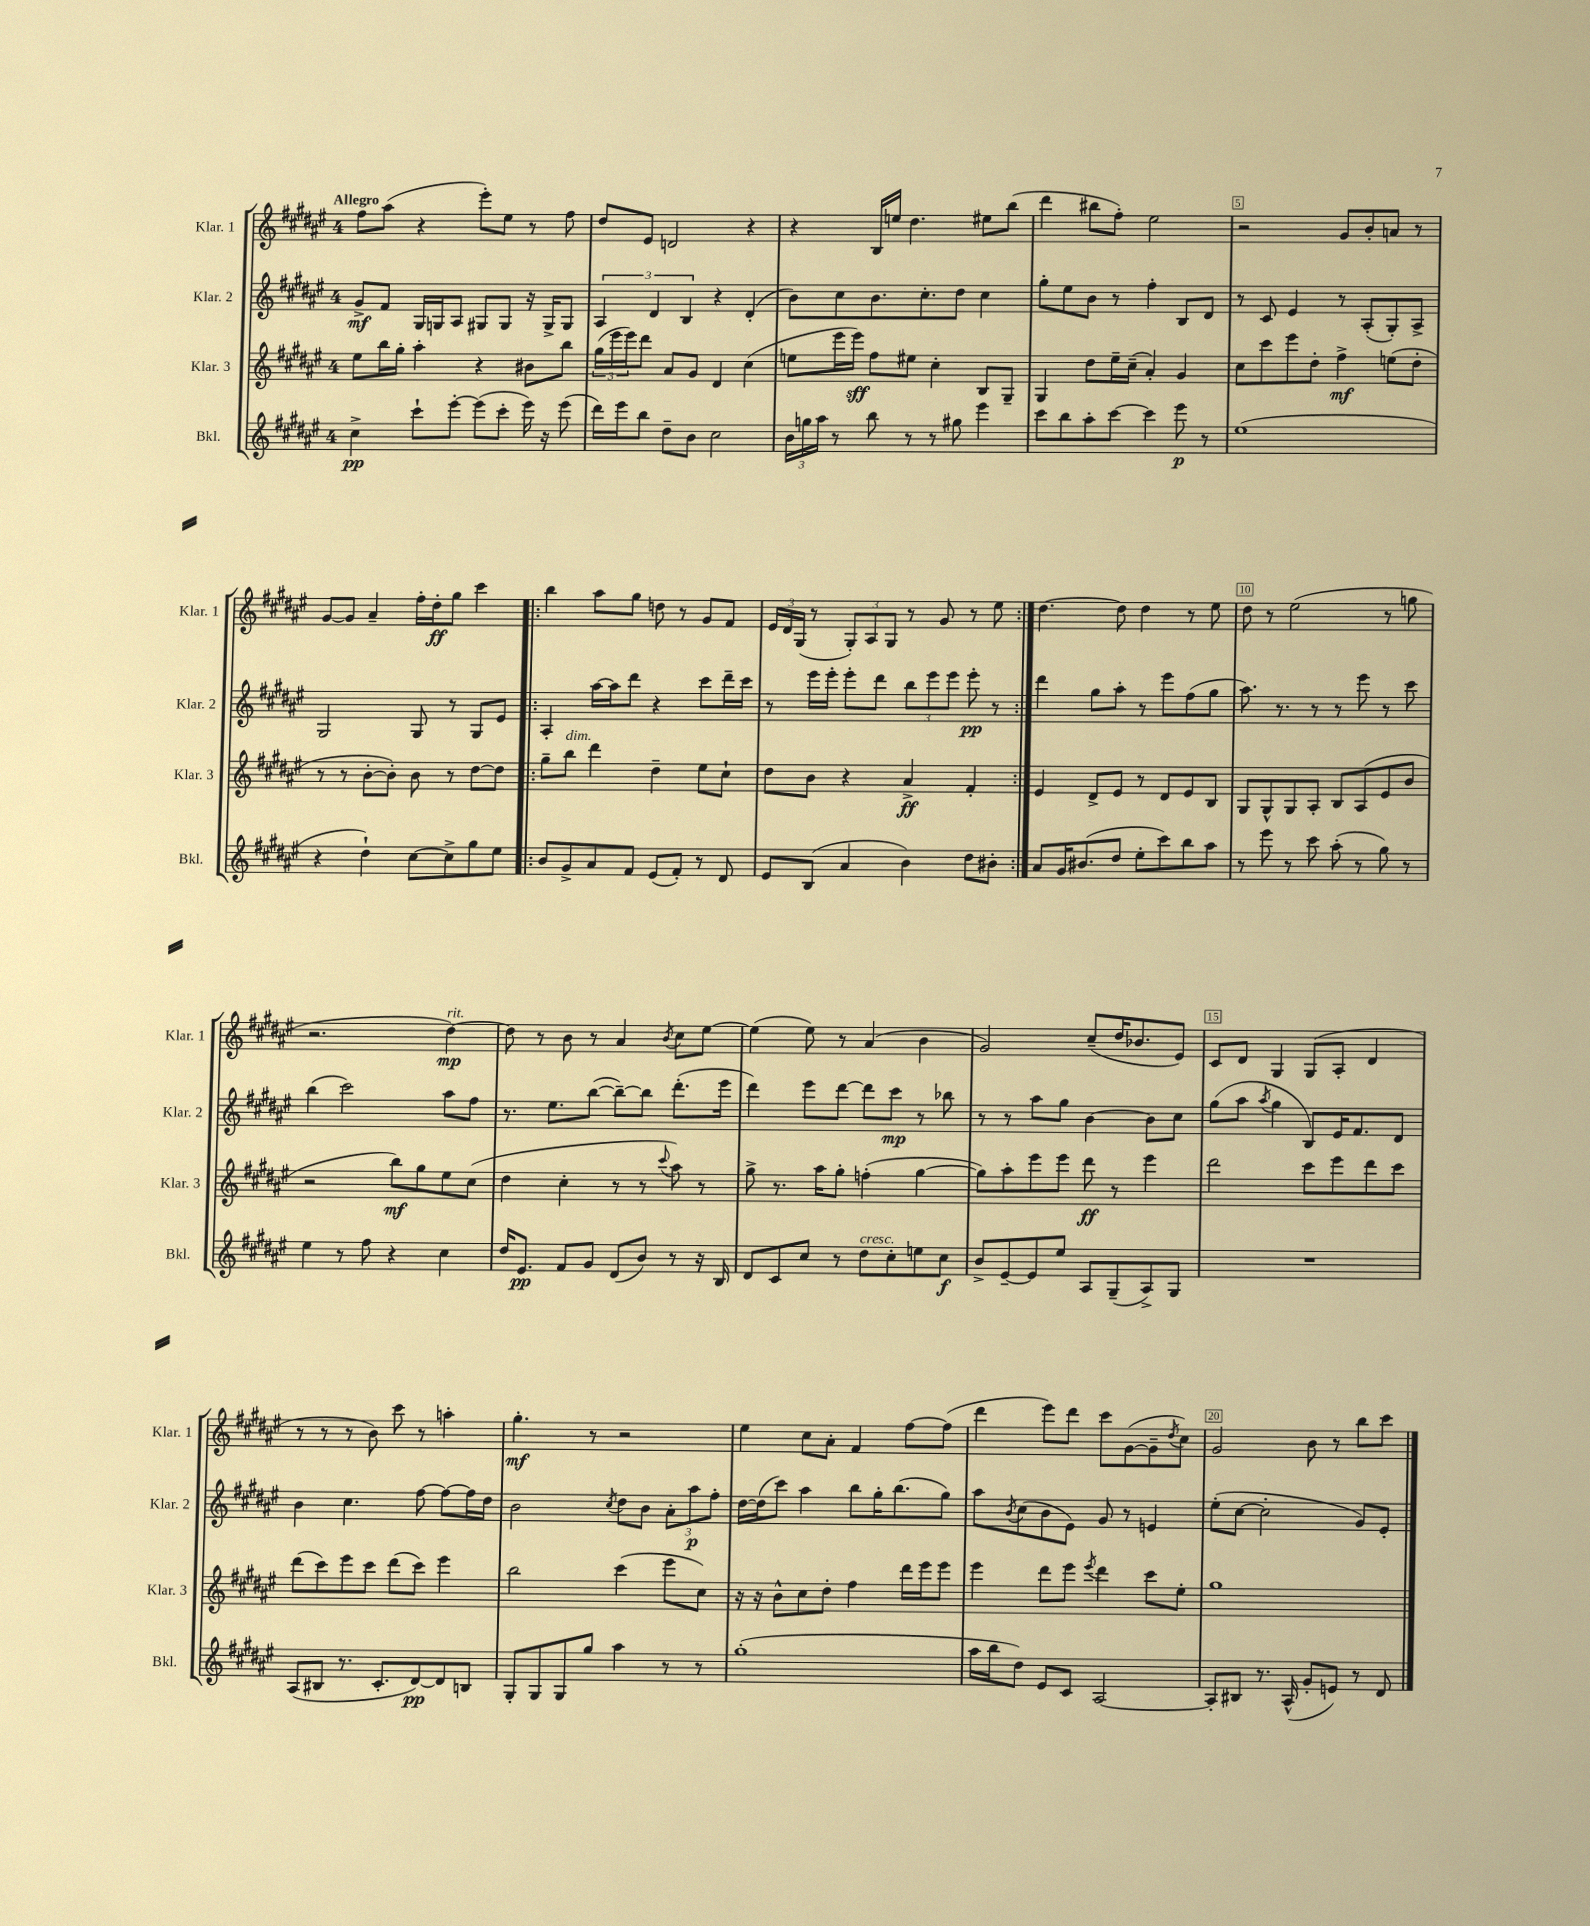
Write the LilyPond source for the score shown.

<<
\new StaffGroup <<
\new Staff = "s0" \with { instrumentName = "Klar. 1" shortInstrumentName = "Klar. 1" } {
    \clef treble \key fis \major \once \override Staff.TimeSignature.style = #'single-digit \time 4/4 \tempo "Allegro"
    fis''8 ais''8( r4 eis'''8-.) eis''8 r8 fis''8 |
    dis''8 eis'8 d'2 r4 |
    r4 b16 e''16 dis''4. eis''8 b''8( |
    dis'''4 bis''8 fis''8-.) eis''2 |
    r2 gis'8 b'8-. a'8 r8 |
    gis'8~ gis'8 ais'4-- fis''16-. dis''16-.\ff gis''8 cis'''4 |
    \repeat volta 2 { b''4 ais''8 gis''8 d''8 r8 gis'8 fis'8 |
    \tuplet 3/2 { eis'16 dis'16 gis16( } r8 \tuplet 3/2 { gis8-.) ais8 gis8 } r8 gis'8 r8 eis''8 | }
    dis''4.~ dis''8 dis''4 r8 eis''8 |
    dis''8 r8 eis''2( r8 g''8 |
    r2. dis''4~\mp^\markup { \italic "rit." }) |
    dis''8 r8 b'8 r8 ais'4 \acciaccatura { b'8 } cis''8 eis''8~ |
    eis''4( eis''8) r8 ais'4( b'4 |
    gis'2) cis''8--( dis''16 bes'8. eis'8) |
    cis'8 dis'8 gis4 gis8( ais8-. dis'4 |
    r8 r8 r8 b'8) cis'''8 r8 a''4-. |
    gis''4.-.\mf r8 r2 |
    eis''4 cis''8 ais'8-. fis'4 fis''8~ fis''8( |
    dis'''4 eis'''8) dis'''8 cis'''8 gis'8~( gis'8-- \acciaccatura { dis''8 } cis''8) |
    gis'2 b'8 r8 b''8 cis'''8 \bar "|." |
}
\new Staff = "s1" \with { instrumentName = "Klar. 2" shortInstrumentName = "Klar. 2" } {
    \clef treble \key fis \major \once \override Staff.TimeSignature.style = #'single-digit \time 4/4
    gis'8->\mf fis'8 gis16 g16 ais8 gis8 gis8 r16 gis16-> gis8 |
    \tuplet 3/2 { ais4 dis'4 b4 } r4 dis'4-.( |
    b'8) cis''8 b'8. cis''8.-. dis''8 cis''4 |
    gis''8-. eis''8 b'8 r8 fis''4-. b8 dis'8 |
    r8 cis'8 eis'4 r8 ais8-.( gis8-.) ais8-> |
    gis2 gis8 r8 gis8 eis'8 |
    \repeat volta 2 { ais4-. ais''16~ ais''16 dis'''8 r4 cis'''8 dis'''16-- cis'''16 |
    r8 eis'''16 eis'''16-. eis'''8-. dis'''8 \tuplet 3/2 { b''8 eis'''8 eis'''8 } eis'''8-.\pp r8 | }
    dis'''4 gis''8 ais''8-. r8 eis'''8 fis''8( gis''8 |
    ais''8.) r8. r8 r8 eis'''8 r8 cis'''8 |
    b''4( cis'''2) ais''8 fis''8 |
    r8. eis''8. b''8~( b''8~--) b''8 dis'''8.-.( eis'''16 |
    dis'''4) eis'''8 dis'''8~ dis'''8 cis'''8\mp r8 bes''8 |
    r8 r8 ais''8 gis''8 b'4~ b'8 cis''8 |
    gis''8( ais''8 \acciaccatura { ais''8 } gis''4 b8) eis'16 fis'8. dis'8 |
    b'4 cis''4. fis''8~ fis''8~ fis''16 dis''16 |
    b'2 \acciaccatura { cis''8 } dis''8 b'8 \tuplet 3/2 { ais'8-. ais''8\p fis''8-. } |
    dis''16~ dis''16( cis'''8) ais''4 b''8 gis''16-. b''8.( gis''8) |
    ais''8 \acciaccatura { b'8 } cis''8( b'8 eis'8) gis'8 r8 e'4 |
    eis''8-.( cis''8~ cis''2-. gis'8) eis'8-. \bar "|." |
}
\new Staff = "s2" \with { instrumentName = "Klar. 3" shortInstrumentName = "Klar. 3" } {
    \clef treble \key fis \major \once \override Staff.TimeSignature.style = #'single-digit \time 4/4
    eis''8 b''16 gis''16-. ais''4-. r4 bis'8 b''8 |
    \tuplet 3/2 { gis''16( eis'''16 eis'''16) } dis'''8 ais'8 gis'8 dis'4 cis''4( |
    e''8 eis'''16 eis'''16\sff) fis''8 eis''8 cis''4-. b8 gis8-- |
    gis4 dis''8 eis''16-- cis''16--( ais'4-.) gis'4 |
    cis''8 cis'''8 eis'''8 dis''8-. fis''4->\mf e''8( dis''8-. |
    r8 r8 b'8~-. b'8-.) b'8 r8 dis''8~ dis''8 |
    \repeat volta 2 { gis''8-- b''8^\markup { \italic "dim." } dis'''4 dis''4-- eis''8 cis''8-! |
    dis''8 b'8 r4 ais'4->\ff fis'4-. | }
    eis'4 dis'8-> eis'8 r8 dis'8 eis'8 b8 |
    gis8 gis8-^ gis8 ais8-. b8 ais8( eis'8 b'8 |
    r2 b''8\mf) gis''8 eis''8 cis''8( |
    dis''4 cis''4-. r8 r8 \appoggiatura { cis'''8 } ais''8) r8 |
    gis''8-> r8. ais''16 gis''8-. f''4-.( gis''4~ |
    gis''8) ais''8-. eis'''8 eis'''8 dis'''8\ff r8 eis'''4 |
    dis'''2 cis'''8 eis'''8 dis'''8 cis'''8 |
    dis'''8( cis'''8) eis'''8 cis'''8 dis'''8( cis'''8) eis'''4 |
    b''2 cis'''4( eis'''8 cis''8) |
    r16 r16 b'8-^ cis''8 dis''8-. fis''4 dis'''16 eis'''16 eis'''8 |
    eis'''4 dis'''8 eis'''8 \acciaccatura { eis'''8 } dis'''4 cis'''8 eis''8-. |
    gis''1 \bar "|." |
}
\new Staff = "s3" \with { instrumentName = "Bkl." shortInstrumentName = "Bkl." } {
    \clef treble \key fis \major \once \override Staff.TimeSignature.style = #'single-digit \time 4/4
    cis''4->\pp cis'''8-! eis'''8~-. eis'''8( cis'''8-. eis'''16) r16 eis'''8( |
    dis'''16) eis'''16 b''8 dis''8-- b'8 cis''2 |
    \tuplet 3/2 { b'16 g''16 ais''16 } r8 b''8 r8 r8 gis''8 eis'''4 |
    cis'''8 b''8 ais''8-. cis'''8~ cis'''4 eis'''8\p r8 |
    eis''1( |
    r4 dis''4-!) cis''8~ cis''8-> gis''8 eis''8 |
    \repeat volta 2 { b'8 gis'8-> ais'8 fis'8 eis'8( fis'8-.) r8 dis'8 |
    eis'8 b8( ais'4 b'4) dis''8 bis'8-. | }
    ais'8 gis'16 bis'8.( dis''8 eis''8-. cis'''8) b''8 ais''8 |
    r8 eis'''8 r8 cis'''8 ais''8-.( r8 gis''8) r8 |
    eis''4 r8 fis''8 r4 cis''4 |
    dis''16 eis'8.\pp fis'8 gis'8 dis'8( b'8) r8 r16 b16 |
    dis'8 cis'8 cis''8 r8 dis''8^\markup { \italic "cresc." } cis''8-. e''8 cis''8\f |
    b'8-> eis'8~-- eis'8 eis''8 ais8 gis8--( ais8->) gis8 |
    R1 |
    ais8( bis8 r8. cis'8.-. dis'8~\pp) dis'8 b8 |
    gis8-. gis8 gis8 gis''8 ais''4 r8 r8 |
    gis''1-.( |
    ais''16 b''16 dis''8) eis'8 cis'8 ais2~ |
    ais8-. bis8 r8. ais16-^( gis'8-. e'8) r8 dis'8 \bar "|." |
}
>>
>>
\layout { \context { \Score \override BarNumber.break-visibility = ##(#f #t #t) barNumberVisibility = #(every-nth-bar-number-visible 5) \override BarNumber.stencil = #(make-stencil-boxer 0.1 0.3 ly:text-interface::print) } }
